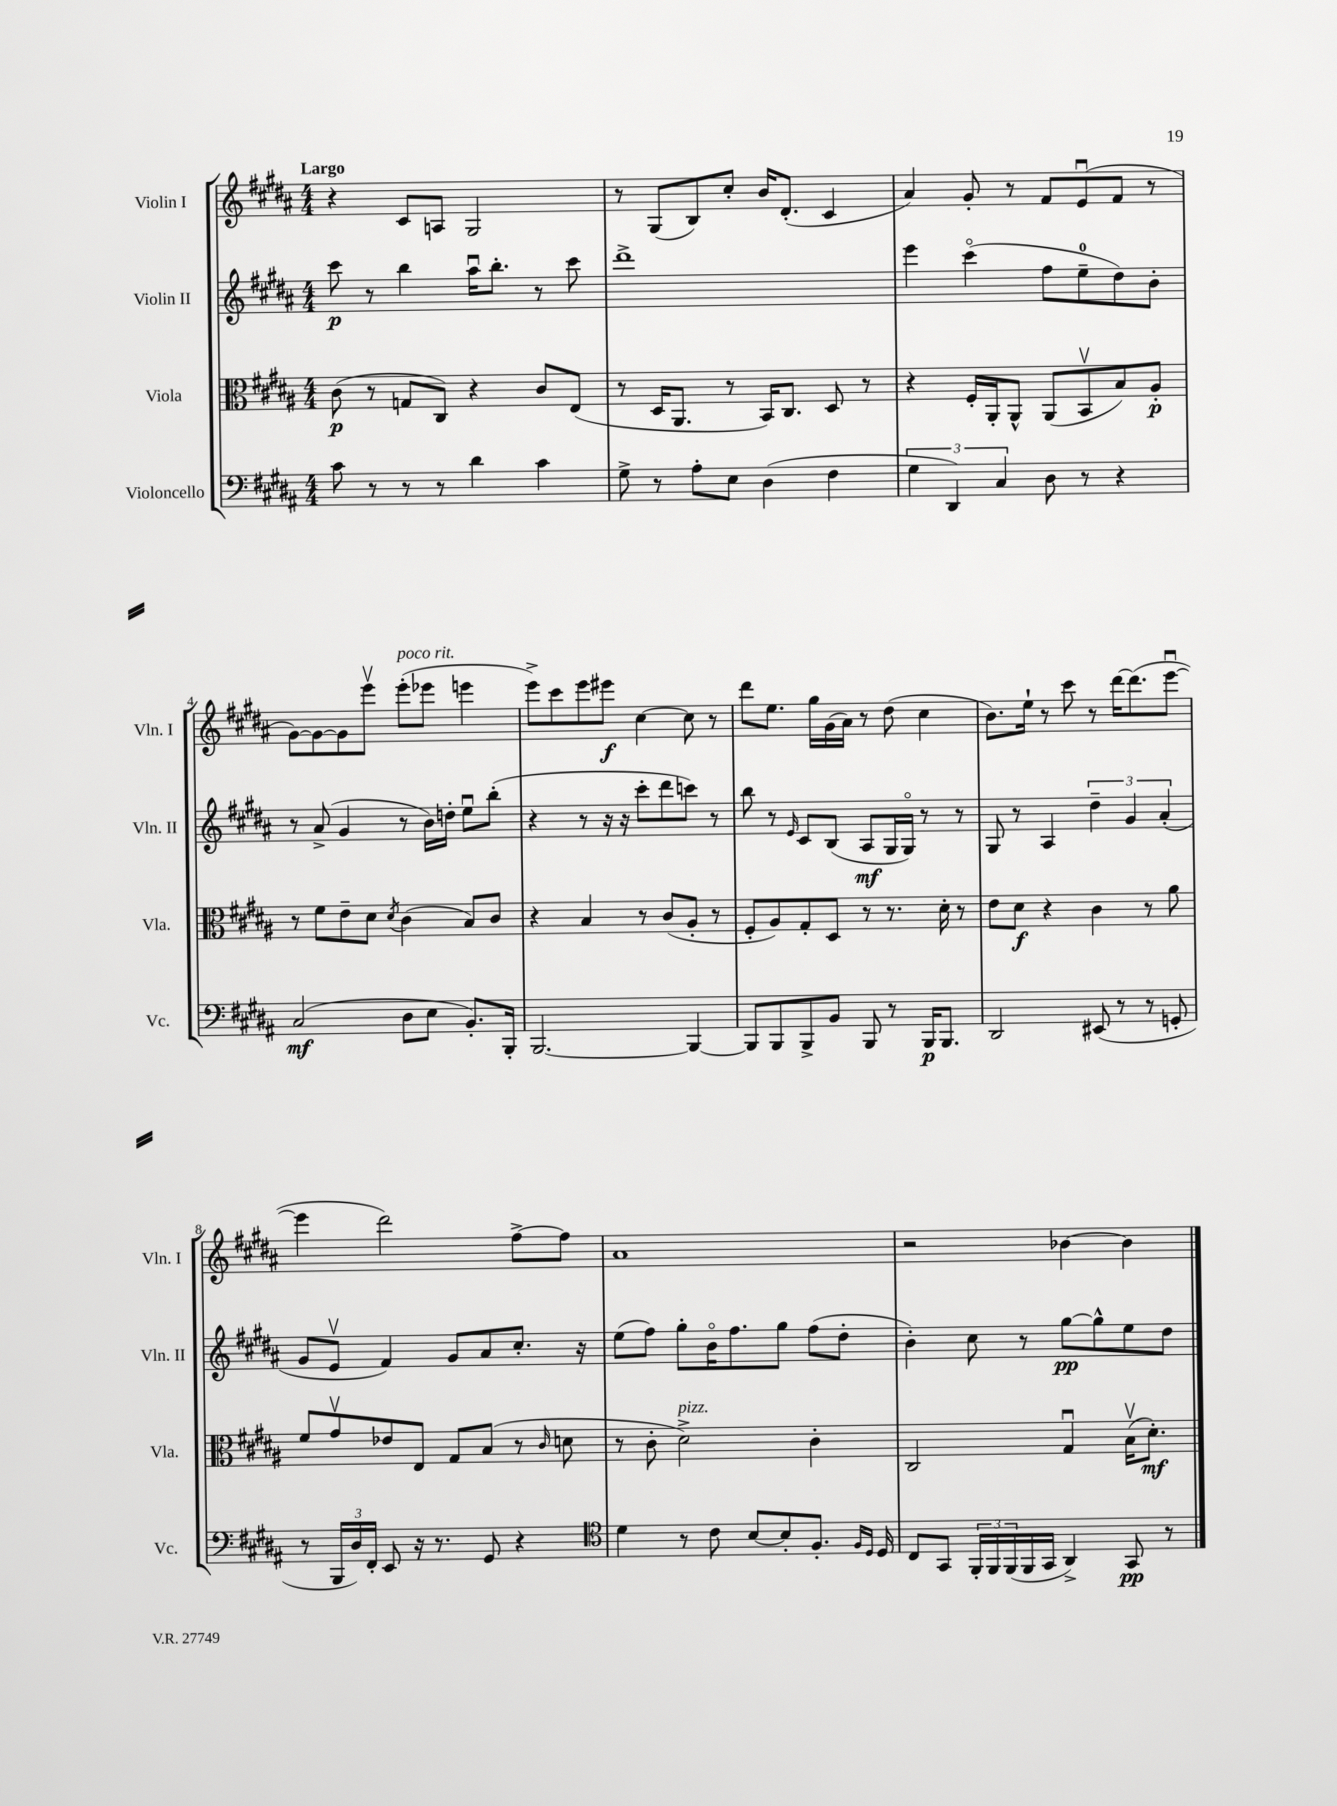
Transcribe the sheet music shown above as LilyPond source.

<<
\new StaffGroup <<
\new Staff = "s0" \with { instrumentName = "Violin I" shortInstrumentName = "Vln. I" } {
    \clef treble \key b \major \numericTimeSignature \time 4/4 \tempo "Largo"
    r4 cis'8 a8 gis2 |
    r8 gis8( b8) cis''8-. b'16 dis'8.-.( cis'4 |
    ais'4) gis'8-. r8 fis'8 e'8\downbow( fis'8 r8 |
    gis'8~) gis'8~ gis'8 e'''8\upbow e'''8-.^\markup { \italic "poco rit." }( ees'''8 e'''4 |
    e'''8->) cis'''8 e'''8 eis'''8\f cis''4~ cis''8 r8 |
    dis'''8 e''8. gis''16 gis'16( ais'16) r8 dis''8( cis''4 |
    b'8.) e''16-! r8 cis'''8 r8 dis'''16~ dis'''8.( e'''8~\downbow |
    e'''4 dis'''2) fis''8~-> fis''8 |
    ais'1 |
    r2 bes'4~ bes'4 \bar "|." |
}
\new Staff = "s1" \with { instrumentName = "Violin II" shortInstrumentName = "Vln. II" } {
    \clef treble \key b \major \numericTimeSignature \time 4/4
    cis'''8\p r8 b''4 ais''16\downbow b''8.-. r8 cis'''8 |
    dis'''1-> |
    e'''4 cis'''4\flageolet( fis''8 e''8-0-- dis''8) b'8-. |
    r8 ais'8->( gis'4 r8 b'16) d''16-. e''8\downbow b''8-.( |
    r4 r8 r16 r16 cis'''8-. dis'''8 c'''8) r8 |
    b''8 r8 \grace { e'16 } cis'8 b8( ais8\mf gis16 gis16\flageolet) r8 r8 |
    gis8 r8 ais4 \tuplet 3/2 { dis''4-- gis'4 ais'4-.( } |
    gis'8 e'8\upbow fis'4) gis'8 ais'8 cis''8.-. r16 |
    e''8( fis''8) gis''8-. b'16\flageolet fis''8. gis''8 fis''8( dis''8-. |
    b'4-.) cis''8 r8 gis''8~\pp gis''8-^ e''8 dis''8 \bar "|." |
}
\new Staff = "s2" \with { instrumentName = "Viola" shortInstrumentName = "Vla." } {
    \clef alto \key b \major \numericTimeSignature \time 4/4
    cis'8\p( r8 g8 cis8) r4 cis'8 e8( |
    r8 dis16 ais,8. r8 b,16) cis8. dis8 r8 |
    r4 fis16-. ais,16-. ais,8-^ ais,8( b,8\upbow b8) ais8-.\p |
    r8 fis'8 e'8-- dis'8 \acciaccatura { dis'8 } cis'4( b8) cis'8 |
    r4 b4 r8 cis'8( ais8-. r8 |
    fis8-. ais8) gis8-. dis8 r8 r8. dis'16-. r8 |
    e'8 dis'8\f r4 cis'4 r8 ais'8 |
    fis'8 gis'8\upbow ees'8 e8 gis8 b8( r8 \grace { cis'16 } d'8 |
    r8 cis'8-. dis'2->^\markup { \italic "pizz." }) cis'4-. |
    cis2 gis4\downbow b16\upbow( dis'8.-.\mf) \bar "|." |
}
\new Staff = "s3" \with { instrumentName = "Violoncello" shortInstrumentName = "Vc." } {
    \clef bass \key b \major \numericTimeSignature \time 4/4
    cis'8 r8 r8 r8 dis'4 cis'4 |
    gis8-> r8 ais8-. e8 dis4( fis4 |
    \tuplet 3/2 { gis4 dis,4) cis4 } dis8 r8 r4 |
    cis2\mf( dis8 e8 b,8.-.) b,,16-. |
    b,,2.~ b,,4~ |
    b,,8 b,,8 b,,8-> b,8 b,,8 r8 b,,16\p b,,8. |
    dis,2 eis,8( r8 r8 g,8-. |
    r8 \tuplet 3/2 { b,,16 dis16) fis,16-. } e,8 r16 r8. gis,8 r4 |
    \clef tenor dis'4 r8 cis'8 b8~ b8-. fis8.-. \grace { fis16 dis16 } dis16 |
    cis8 gis,8 \tuplet 3/2 { fis,16-. fis,16 fis,16( } fis,16 gis,16 ais,4->) gis,8\pp r8 \bar "|." |
}
>>
>>
